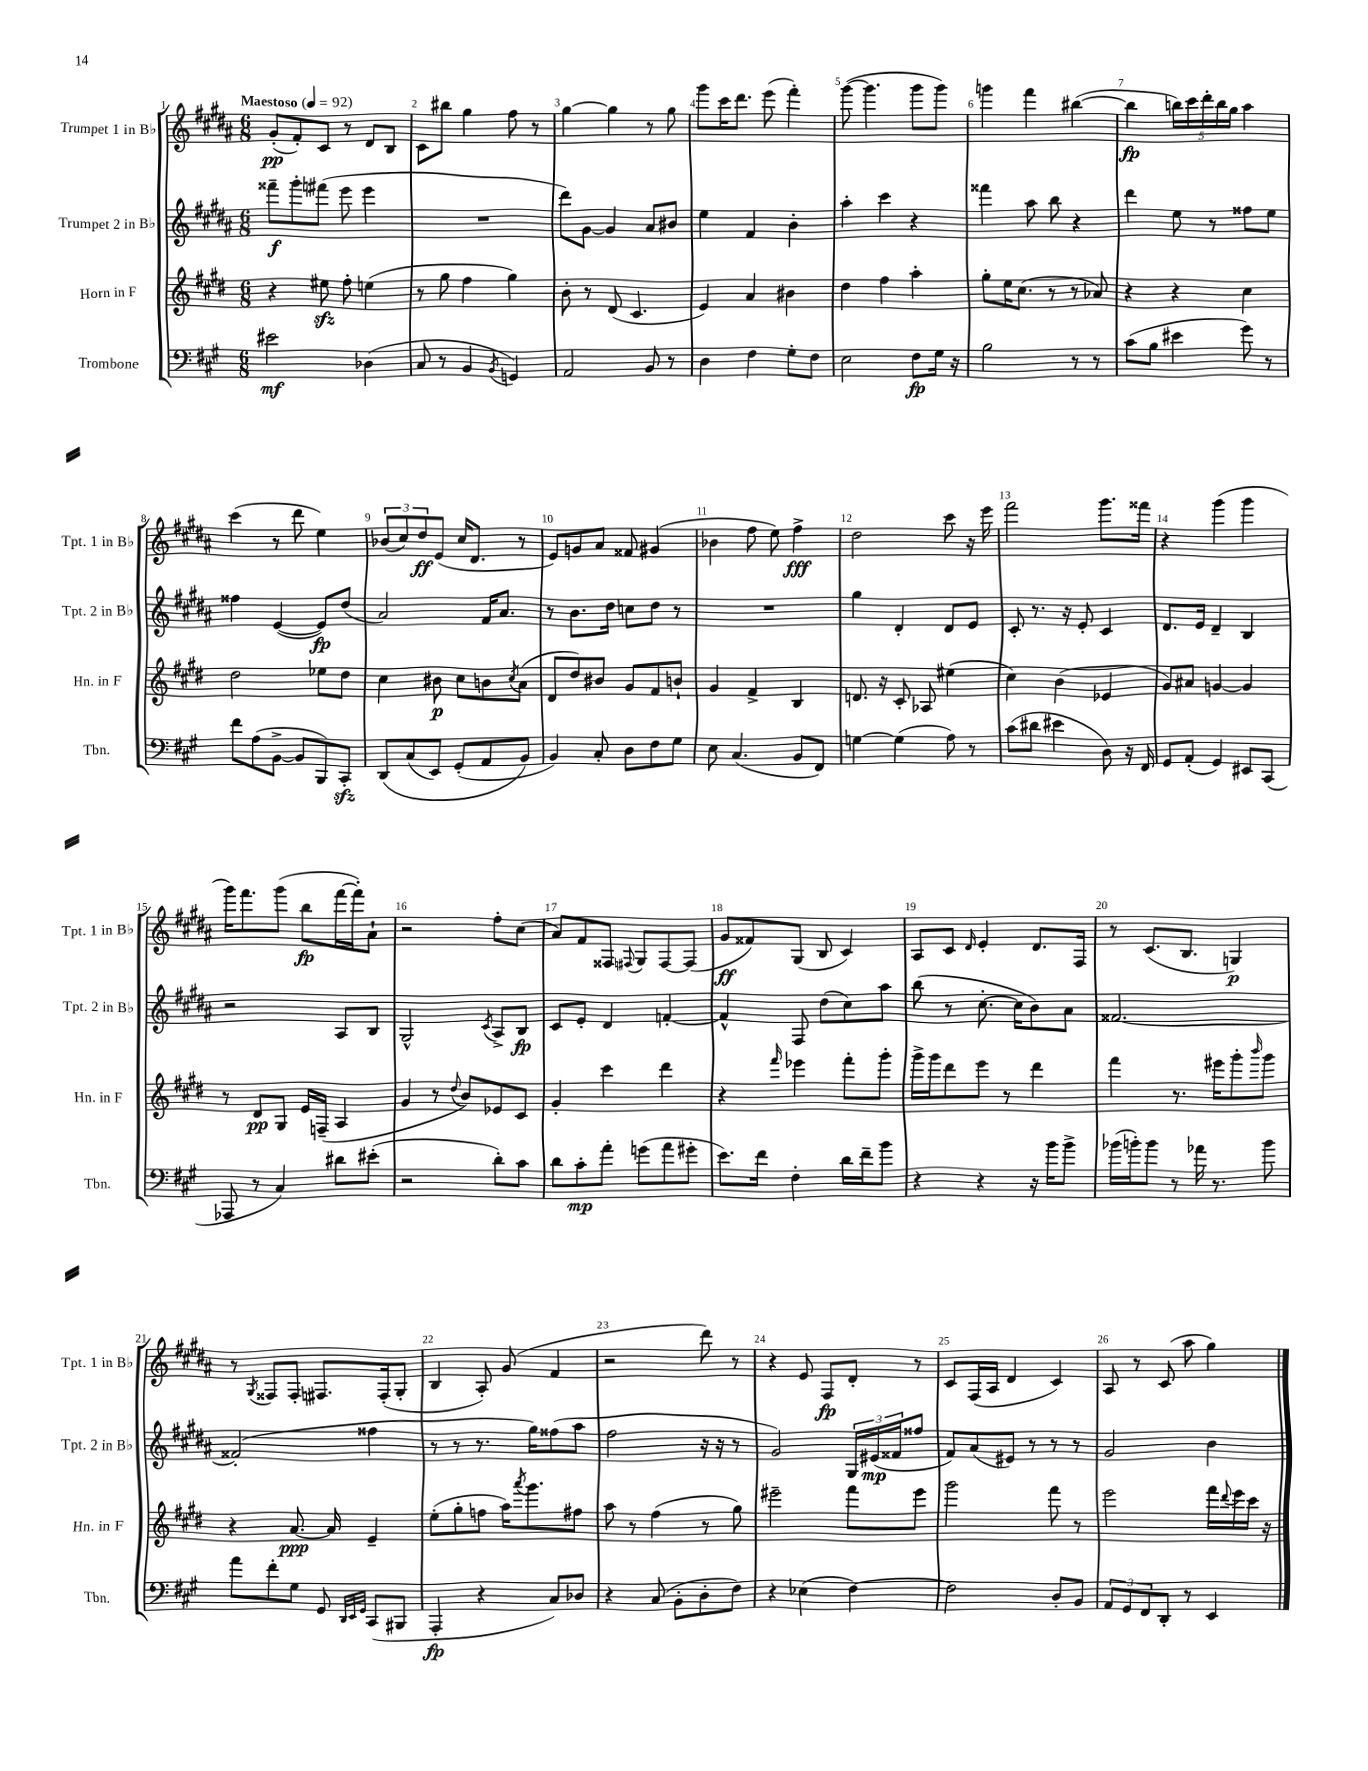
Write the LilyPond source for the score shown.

<<
\new StaffGroup <<
\new Staff = "s0" \with { instrumentName = "Trumpet 1 in Bb" shortInstrumentName = "Tpt. 1 in Bb" } {
    \clef treble \key b \major \numericTimeSignature \time 6/8 \tempo "Maestoso" 4 = 92
    gis'8-.\pp( fis'8-.) cis'8 r8 dis'8 b8 |
    cis'8 bis''8 gis''4 fis''8 r8 |
    gis''4~ gis''4 r8 gis''8 |
    gis'''8 cis'''16 dis'''8. e'''8( fis'''4-.) |
    gis'''8~( gis'''4. gis'''8 gis'''8) |
    g'''4 fis'''4 bis''4~( |
    bis''4\fp \tuplet 5/4 { b''16) cis'''16 dis'''16-. b''16 gis''16 } ais''4 |
    cis'''4( r8 dis'''8 e''4) |
    \tuplet 3/2 { bes'8( cis''8) dis''8\ff } e'8( cis''16 dis'8. r8 |
    e'8) g'8 ais'8 fisis'8 gis'4( |
    bes'4 fis''8 e''8) fis''4->\fff |
    dis''2 cis'''8 r16 e'''16 |
    fis'''2 gis'''8. fisis'''16 |
    r4 gis'''4( gis'''4 |
    gis'''16) fis'''8. gis'''8( b''8\fp fis'''16~ fis'''16-.) ais'8-! |
    r2 fis''8-. cis''8( |
    ais'8) fis'8 fisis8 \appoggiatura { fis8 } gis8 fis8~ fis8( |
    gis'8\ff fisis'8) gis8( b8 cis'4) |
    ais8 cis'8 \grace { dis'16 } e'4-. dis'8. fis16 |
    r8 cis'8.( b8. g4\p) |
    r8 \acciaccatura { gis8 } fisis8 fisis8-. fis8. fis16-.( gis8-. |
    b4 ais8-.) gis'8( fis'4 |
    r2 dis'''8) r8 |
    r4 e'8 fis8\fp dis'8-. r8 |
    cis'8 fis16( ais16 dis'4 cis'4) |
    ais8 r8 cis'8( ais''8 gis''4) \bar "|." |
}
\new Staff = "s1" \with { instrumentName = "Trumpet 2 in Bb" shortInstrumentName = "Tpt. 2 in Bb" } {
    \clef treble \key b \major \numericTimeSignature \time 6/8
    fisis'''8--\f gis'''8-. fis'''8( e'''8 e'''4 |
    R2. |
    dis'''8) gis'8~ gis'4 ais'8 bis'8 |
    e''4 fis'4 b'4-. |
    ais''4-. cis'''4 r4 |
    fisis'''4 ais''8 b''8 r4 |
    dis'''4 e''8 r8 fisis''8 e''8 |
    fisis''4 e'4~( e'8\fp) dis''8( |
    ais'2) fis'16 ais'8. |
    r8 b'8. dis''16 c''8 dis''8 r8 |
    R2. |
    gis''4 dis'4-. dis'8 e'8 |
    cis'8-. r8. r16 e'8-. cis'4 |
    dis'8. e'16 dis'4-- b4 |
    r2 ais8 b8 |
    gis2-^ \acciaccatura { cis'8 } ais8-> b8\fp |
    cis'8 e'8-. dis'4 f'4~-. |
    f'4-^ fis8 dis''8( cis''8) ais''8 |
    b''8( r8 cis''8.~-. cis''16 b'8) ais'8 |
    fisis'2.~ |
    fisis'2-.( fisis''4 |
    r8 r8 r8. gis''16) fisis''8( ais''8 |
    fis''2 r16 r16 r8 |
    gis'2) \tuplet 3/2 { gis16 eis'16\mp( fisis'16 } fisis''8 |
    fis'8) ais'8( eis'8) r8 r8 r8 |
    gis'2 b'4 \bar "|." |
}
\new Staff = "s2" \with { instrumentName = "Horn in F" shortInstrumentName = "Hn. in F" } {
    \clef treble \key e \major \numericTimeSignature \time 6/8
    r4 eis''8\sfz fis''8-. e''4( |
    r8 gis''8 fis''4 gis''4) |
    b'8-. r8 dis'8( cis'4. |
    e'4) a'4 bis'4 |
    dis''4 fis''4 a''4-. |
    gis''8-. e''16 cis''8.( r8 r8 aes'8) |
    r4 r4 cis''4 |
    dis''2 ees''8 dis''8 |
    cis''4 bis'8\p cis''8 b'8 \acciaccatura { cis''8 } a'8( |
    dis'8 dis''8) bis'8 gis'8 fis'8 b'8-! |
    gis'4 fis'4-> b4 |
    d'8. r16 cis'8-. aes8 eis''4( |
    cis''4) b'4( ees'4 |
    gis'8) ais'8 g'4~ g'4 |
    r8 dis'8\pp gis8 e'16 f16--( a4 |
    gis'4 r8 \appoggiatura { dis''8 } b'8) ees'8 cis'8 |
    gis'4-. cis'''4 dis'''4 |
    r4 \grace { fis'''16 } ees'''4 fis'''8-. gis'''8-. |
    gis'''16-> gis'''16 dis'''8 e'''8 r8 dis'''4 |
    fis'''4 r8. eis'''16 gis'''8-. \grace { b'''16 } gis'''8 |
    r4 a'8.~\ppp a'16 e'4-- |
    e''8-.( gis''8-. f''8 a''16) \acciaccatura { a'''8 } gis'''8. fis''8 |
    a''8 r8 fis''4( r8 gis''8) |
    eis'''2-- fis'''8 eis'''8 |
    gis'''2 fis'''8 r8 |
    e'''2 fis'''16 \appoggiatura { dis'''8 } e'''16 cis'''16 r16 \bar "|." |
}
\new Staff = "s3" \with { instrumentName = "Trombone" shortInstrumentName = "Tbn." } {
    \clef bass \key a \major \numericTimeSignature \time 6/8
    eis'2\mf des4( |
    cis8 r8 b,4 \acciaccatura { b,8 } g,4) |
    a,2 b,8 r8 |
    d4 fis4 gis8-. fis8 |
    e2 fis8\fp gis16 r16 |
    b2 r8 r8 |
    cis'8( b8 eis'4 gis'8) r8 |
    fis'8 a8( b,8~-> b,8 b,,8) cis,8-.\sfz |
    d,8\( cis8( e,8) gis,8-.( a,8 b,8\) |
    b,4) cis8-. d8 fis8 gis8 |
    e8 cis4.( b,8 fis,8) |
    g4~ g4( a8) r8 |
    cis'8( dis'8 eis'4 d8) r16 fis,16 |
    gis,8 a,8-.( gis,4) eis,8 cis,8( |
    aes,,8 r8 cis4) dis'8 eis'8-.( |
    r2 d'8-.) cis'8 |
    d'8 cis'8-.\mp a'8-. g'8( a'8 gis'8-. |
    e'8.) fis'16 fis4-. d'16 fis'16-- b'8 |
    r4 r4 r16 b'16 b'8-> |
    bes'16( b'16-.) b'8 r8 aes'16 r8. b'8 |
    a'8 fis'8-. gis8 gis,8 \grace { d,32 e,32 gis,32 } cis,8( bis,,8 |
    a,,4-.\fp r4 cis8) des8 |
    r4 cis8( b,8-. d8-. fis8) |
    r4 ees4( fis4~) |
    fis2 d8-. b,8 |
    \tuplet 3/2 { a,8 gis,8 fis,8 } d,8-. r8 e,4 \bar "|." |
}
>>
>>
\layout { \context { \Score \override BarNumber.break-visibility = ##(#f #t #t) barNumberVisibility = #all-bar-numbers-visible } }
